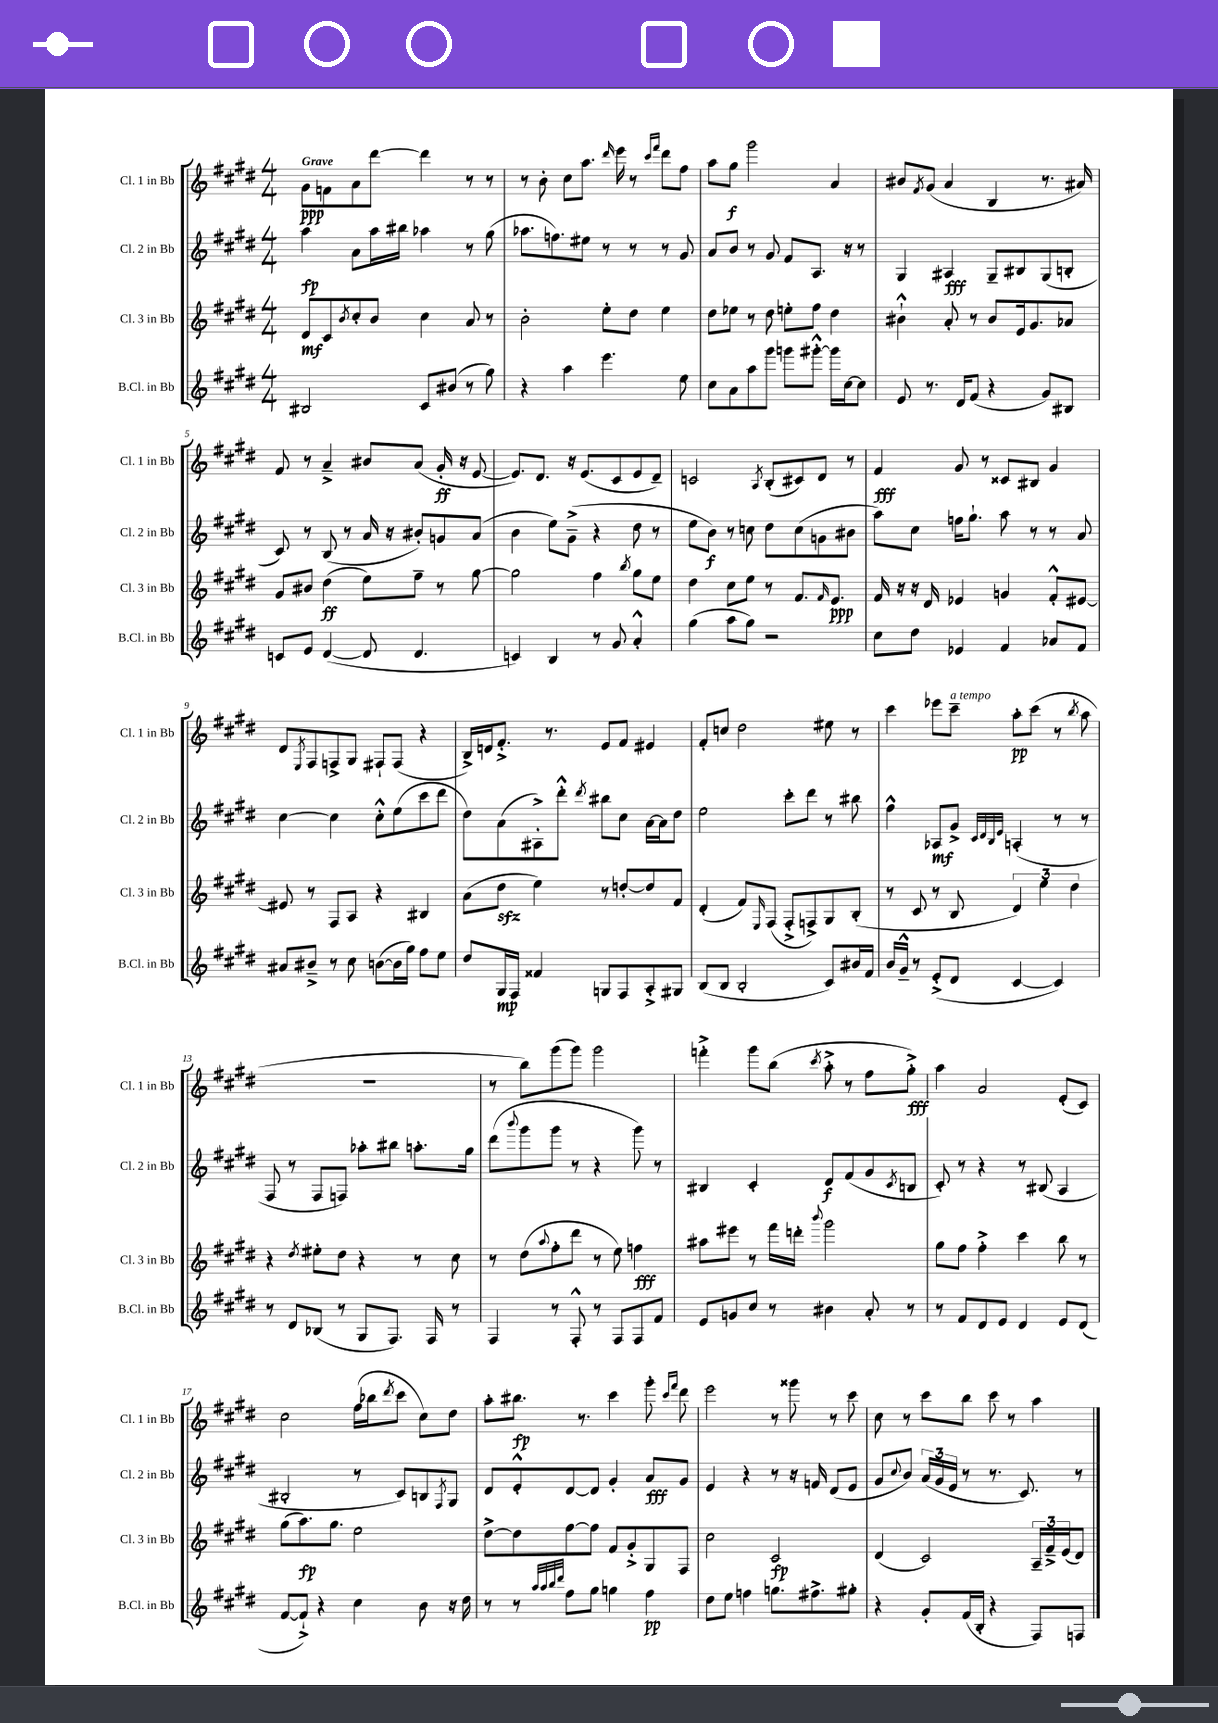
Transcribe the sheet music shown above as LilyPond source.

<<
\new StaffGroup <<
\new Staff = "s0" \with { instrumentName = "Cl. 1 in Bb" shortInstrumentName = "Cl. 1 in Bb" } {
    \clef treble \key e \major \numericTimeSignature \time 4/4 \tempo "Grave"
    gis'8\ppp f'8 a'8 dis'''8~ dis'''4 r8 r8 |
    r8 b'8-. cis''8 a''8. \grace { dis'''16 } e'''16 r8 \grace { cis'''16 fis'''16 } dis'''8 fis''8 |
    a''8 gis''8\f gis'''2 a'4 |
    bis'8 \acciaccatura { fis'8 } gis'8( a'4 b4 r8. ais'16) |
    fis'8 r8 a'4---> bis'8 a'8( gis'16-.\ff r16 e'8~ |
    e'8.) dis'8. r16 e'8.( cis'8 e'8 dis'8--) |
    c'2 \acciaccatura { a8 } b8-.( cis'8) dis'8 r8 |
    fis'4\fff gis'8 r8 cisis'8 bis8 gis'4 |
    dis'8 \acciaccatura { e8 } fis8 f8-> gis8 fis8-! fis8( r4 |
    b16->) d'16 fis'8.-.-> r8. e'8 fis'8 eis'4 |
    fis'8-. c''8 dis''2 eis''8 r8 |
    cis'''4 ees'''8 cis'''8--^\markup { \italic "a tempo" } a''8-.\pp cis'''8( r8 \acciaccatura { b''8 } a''8 |
    R1 |
    r8 b''8) gis'''8( gis'''8) gis'''2 |
    f'''4-.-> gis'''8 b''8( \acciaccatura { cis'''8 } a''8-.-> r8 fis''8 gis''8-.->\fff) |
    a''4 a'2 e'8-.( cis'8) |
    cis''2 fis''16( bes''16 \acciaccatura { dis'''8 } cis'''8 cis''8) dis''8 |
    a''8-. bis''8.\fp r8. cis'''4 gis'''8-. \grace { cis'''16 fis'''16 } dis'''8 |
    e'''2 r8 gisis'''8 r8 cis'''8 |
    cis''8 r8 cis'''8 b''8 cis'''8 r8 a''4 \bar "|." |
}
\new Staff = "s1" \with { instrumentName = "Cl. 2 in Bb" shortInstrumentName = "Cl. 2 in Bb" } {
    \clef treble \key e \major \numericTimeSignature \time 4/4
    a''4\fp a'8 a''16 bis''16 aes''4 r8 gis''8( |
    aes''8. f''8.) eis''8 r8 r8 r8 gis'8 |
    a'8 b'8 r8 gis'8 fis'8 a8. r16 r8 |
    gis4 ais4\fff gis8-- bis8 gis8( b8-. |
    cis'8) r8 b8( r8 a'16 r16 bis'8-.) g'8 a'8( |
    b'4 e''8) gis'8--->( r4 dis''8 r8 |
    e''8 b'8\f) r8 c''8 dis''8 c''8( g'8 bis'8 |
    a''8) cis''8 f''16 gis''8.-! a''8 r8 r8 a'8 |
    cis''4~ cis''4 cis''8-.-^ e''8( cis'''8 dis'''8 |
    dis''8) a'8( ais8-.->) dis'''8-.-^ \acciaccatura { dis'''8 } bis''8 cis''8 a'16~ a'16 dis''8 |
    e''2 cis'''8-. dis'''8 r8 bis''8 |
    fis''4-^ aes8\mf gis'8-> \grace { cis'32 dis'32 b32 e'32 } a4-.( r8 r8 |
    fis8 r8 fis8 f8) aes''8-. bis''8 a''8.-. gis''16 |
    dis'''8( \appoggiatura { b'''8 } gis'''8 gis'''8 r8 r4 gis'''8) r8 |
    bis4 cis'4-. dis'8\f fis'8( gis'8 \acciaccatura { cis'8 } b8 |
    cis'8-.) r8 r4 r8 bis8( a4 |
    bis2-. r8 cis'8) b8 \acciaccatura { fis8 } gis8 |
    dis'8 e'8-.-^ dis'8~ dis'8 gis'4-. a'8\fff gis'8 |
    e'4 r4 r8 r16 f'16 dis'8( e'8 |
    gis'8 \appoggiatura { cis''8 } b'8) \tuplet 3/2 { a'16( gis'16 e'16 } r8 r8. cis'8.) r8 \bar "|." |
}
\new Staff = "s2" \with { instrumentName = "Cl. 3 in Bb" shortInstrumentName = "Cl. 3 in Bb" } {
    \clef treble \key e \major \numericTimeSignature \time 4/4
    dis'8\mf cis'8 \acciaccatura { b'8 } cis''8-. b'8 cis''4 a'8 r8 |
    b'2-. e''8-. dis''8 e''4 |
    dis''8 ees''8 r8 dis''8 e''8-. fis''8 dis''4 |
    bis'4-!-^ a'8-. r8 bis'8 e'16 gis'8. aes'8 |
    gis'8 bis'8 dis''4\ff( e''8) fis''8-- r8 gis''8~ |
    gis''2 fis''4 \acciaccatura { b''8 } gis''8 e''8 |
    dis''4 cis''8 e''8 r8 fis'8. \grace { fis'16 } e'8.\ppp |
    fis'16 r16 r16 dis'16 ees'4 g'4 fis'8-.-^ eis'8~ |
    eis'8 r8 fis8 a8 r4 bis4 |
    a'8( dis''8\sfz e''4) r8 d''8~-. d''8 fis'8 |
    dis'4-.( fis'8) \grace { e16 } fis8( fis8-.-> f8->) gis8 b8-.( |
    r8 cis'8 r8 b8 \tuplet 3/2 { dis'4) e''4 dis''4 } |
    r4 \acciaccatura { dis''8 } eis''8-. dis''8 r4 r8 cis''8 |
    r8 dis''8( \appoggiatura { a''8 } fis''8-. dis'''8 r8 e''8) f''4\fff |
    ais''8 eis'''8 r8 fis'''16 d'''16-. \appoggiatura { b'''8 } gis'''2 |
    gis''8 fis''8 fis''4-.-> cis'''4 b''8 r8 |
    gis''8( a''8.\fp) gis''8. e''2 |
    dis''8~-> dis''8 fis''8~ fis''8 fis'8 gis'8-.-> gis8 fis8 |
    cis''2 cis'2\fp |
    dis'4( cis'2) \tuplet 3/2 { a16-- fis'16---> e'16( } dis'8) \bar "|." |
}
\new Staff = "s3" \with { instrumentName = "B.Cl. in Bb" shortInstrumentName = "B.Cl. in Bb" } {
    \clef treble \key e \major \numericTimeSignature \time 4/4
    bis2 cis'8 bis'8( r8 gis''8) |
    r4 a''4 e'''4. e''8 |
    cis''8 a'8 a''8 gis'''8 g'''8 gis'''8~-.-^ gis'''16 cis''16~ cis''8 |
    e'8 r8. dis'16 fis'8( r4 gis'8) bis8 |
    c'8 e'8 dis'4~( dis'8 dis'4. |
    c'4) b4 r8 gis'8 a'4-.-^ |
    gis''4( a''8 gis''8) r2 |
    cis''8 dis''8 ees'4 fis'4 aes'8 fis'8 |
    ais'8 bis'8---> r8 cis''8 b'8~( b'16 gis''16) fis''8 e''8 |
    dis''8 gis16\mp fis16 fisis'4 g8 fis8 a8-.-> gis8 |
    b8( b8 b2-. cis'8) bis'16 fis'16 |
    b'16 gis'16---^ r8 e'8-.->( dis'8 cis'4~ cis'4) |
    r8 dis'8 bes8( r8 gis8 fis8.) fis16 r8 |
    fis4 r8 fis8-.-^ r8 fis8 fis8 fis'8 |
    e'8 g'8 cis''8 r8 bis'4 a'8-. r8 |
    r8 fis'8 dis'8 e'8 dis'4 e'8 dis'8( |
    fis'8~ fis'8-!->) r4 cis''4 b'8 r16 dis''16 |
    r8 r8 \grace { a''32 a''32 b''32 dis'''32 } fis''8 gis''8 g''4 fis''4\pp |
    dis''8 e''8 f''4 g''8. fis''8.-> gis''8-. |
    r4 gis'8-. fis'16( b16-. r4 fis8) f8 \bar "|." |
}
>>
>>
